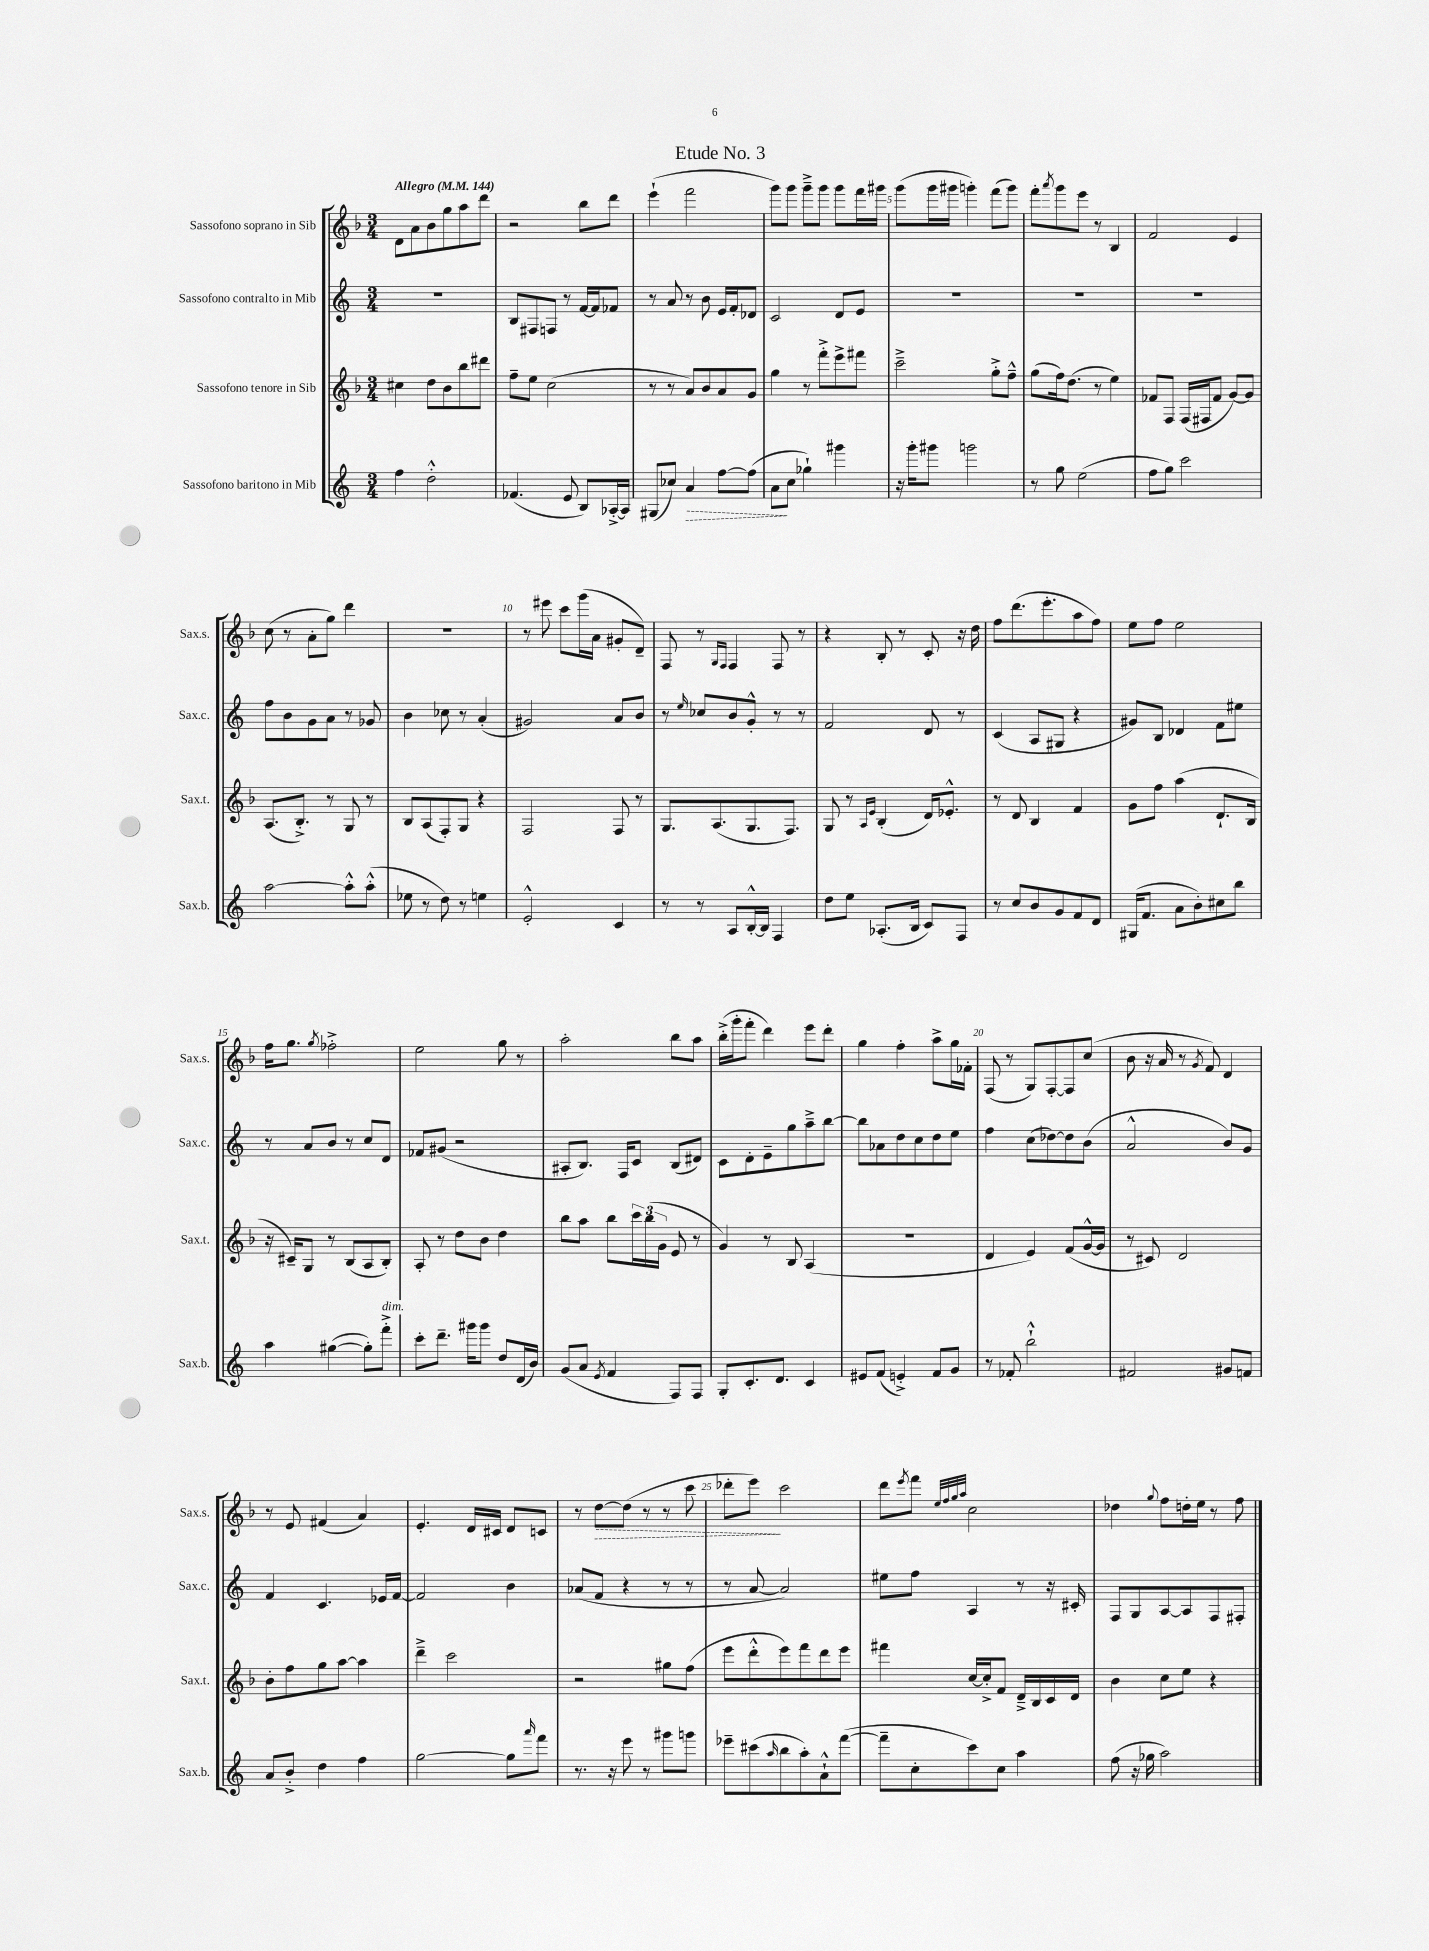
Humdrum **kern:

**kern	**kern	**kern	**kern
*staff4	*staff3	*staff2	*staff1
*clefG2	*clefG2	*clefG2	*clefG2
*k[]	*k[b-]	*k[]	*k[b-]
*M3/4	*M3/4	*M3/4	*M3/4
*MM144	*MM144	*MM144	*MM144
4ff	4cc#	2.r	8d
.	.	.	8a
2dd'^^	8dd	.	8b-
.	8b-	.	8gg
.	8bb-	.	8aa
.	8ddd#	.	8ddd
=	=	=	=
(4.f-	8ff~	8B	2r
.	8ee	8F#	.
.	(2cc	8F	.
8e	.	8r	.
8B)	.	[16f	8bb-
.	.	16f]	.
[16A-'^	.	8f-	8ddd
16A-]	.	.	.
=	=	=	=
(8G#	8r	8r	(4eee`
8cc-)	8r	8a	.
4a	8a)	8r	2fff
.	8b-	8b	.
[8ff	8a	16e	.
.	.	16f'	.
(8ff]	8g	8d-	.
=	=	=	=
8a	4gg	2c	8ggg)
8cc	.	.	8ggg
4gg-`)	8r	.	8ggg~^
.	8fff'^	.	8ggg
4ggg#	8eee^	8d	8ggg
.	8fff#	8e	16fff
.	.	.	16ggg#
=	=	=	=
16r	2ccc~^	2.r	(8ggg
16ggg'	.	.	.
8ggg#	.	.	16ggg
.	.	.	16ggg#
2ggg	.	.	4ggg')
.	8gg'^	.	(8fff
.	8ff~^^	.	8ggg)
=	=	=	=
8r	(8gg	2.r	8fff'
.	.	.	8qaaa
8gg	16ff)	.	8ggg
.	(8.dd	.	.
(2ee	.	.	8eee
.	8r	.	8r
.	4ee)	.	4B-
=	=	=	=
8ff	8f-	2.r	2f
8gg)	8F	.	.
2ccc	(16F	.	.
.	16F#	.	.
.	8f-	.	.
.	[8g)	.	4e
.	8g]	.	.
=	=	=	=
[2aa	(8.A	8ff	(8cc
.	.	8b	8r
.	8.B-'^)	.	.
.	.	8g	8a'
.	8r	8a	8gg)
8aa'^^]	8G	8r	4ddd
(8aa'^^	8r	8g-	.
=	=	=	=
8ee-	8B-	4b	2.r
8r	(8A	.	.
8dd)	8F')	8cc-	.
8r	8G	8r	.
4ee	4r	(4a'	.
=	=	=	=
2e'^^	2F	2g#)	8r
.	.	.	8eee#
.	.	.	8ccc
.	.	.	(16ggg
.	.	.	16a
4c	8F	8a	8g#'
.	8r	8b	8d~)
=	=	=	=
8r	8.G	8r	8F
.	.	16qqee	.
8r	.	8cc-	8r
.	(8.A	.	.
.	.	.	16qqG
.	.	.	16qqF
8A	.	8b	4F
[16B'^^	8.G	8g'^^	.
16B]	.	.	.
4F	.	8r	8F
.	8.F)	.	.
.	.	8r	8r
=	=	=	=
8dd	8G	2f	4r
8ee	8r	.	.
.	16qqA	.	.
.	16qqe	.	.
(8.A-'	(4B-'	.	8B-'
.	.	.	8r
16B	.	.	.
8c)	16d)	8d	8c'
.	8.e-'^^	.	.
8F	.	8r	16r
.	.	.	16dd
=	=	=	=
8r	8r	(4c	8ff
8cc	8d	.	(8.ddd
8b	4B-	8A	.
.	.	.	8.eee'
8g	.	8G#	.
8f	4f	4r	8aa
8d	.	.	8ff)
=	=	=	=
(16G#	8g	8g#)	8ee
8.f	.	.	.
.	8ff	8B	8ff
8a	(4aa	4d-	2ee
8b')	.	.	.
8cc#	8.d`	8f	.
8bb	.	8ee#	.
.	16B-	.	.
=	=	=	=
4aa	16r	8r	16ff
.	16c#~)	.	8.gg
.	8G	8a	.
.	.	.	8qgg
([4gg#	8r	8b	2ff-'^
.	(8B-	8r	.
8gg#'])	8A	8cc	.
8fff'^	8B-')	8d	.
=	=	=	=
8ccc'	8A'	8f-	2ee
8.ddd~	8r	(8g#	.
.	8dd	2r	.
16ggg#	.	.	.
8ggg#	8b-	.	.
8dd	4dd	.	8gg
(16d	.	.	8r
16b)	.	.	.
=	=	=	=
(8g	8bb-	8A#'	2aa'
8a	8aa	8.B)	.
8qe	.	.	.
4f	8bb-	.	.
.	.	16F	.
.	24ccc	8c	.
.	(24bb-	.	.
.	24g	.	.
8F)	8e	(8B	8bb-
8F	8r	8d#)	8aa
=	=	=	=
8G'	4g)	8c	(16bb-'^
.	.	.	16ggg'
8.c'	.	8d'	8fff'
.	8r	8e~	4ddd)
8.d	.	.	.
.	8B-	8gg	.
4c	(4A	8aa~^	8eee
.	.	[8bb	8ddd'
=	=	=	=
8e#	2.r	8bb]	4gg
(8f	.	8a-	.
4e'^)	.	8dd	4ff'
.	.	8cc	.
8f	.	8dd	8aa^
8g	.	8ee	16gg
.	.	.	16f-'
=	=	=	=
8r	4d	4ff	(8F
8f-'	.	.	8r
2bb`^^	4e)	(8cc	8G)
.	.	[8dd-)	[8F'
.	(8f	8dd-]	8F]
.	[16g^^	(8b	(8cc
.	16g]	.	.
=	=	=	=
2f#	8r	2a^^	8b-
.	8c#)	.	16r
.	.	.	16a
.	2d	.	8r
.	.	.	8qg
.	.	.	8f)
8g#	.	8b)	4d
8f	.	8g	.
=	=	=	=
8a	8b-'	4f	8r
8b'^	8ff	.	8e
4dd	8gg	4.c	(4f#
.	[8aa	.	.
4ff	4aa]	.	4a)
.	.	16e-	.
.	.	[16f	.
=	=	=	=
[2gg	4ddd~^	2f]	4.e'
.	2ccc	.	.
.	.	.	16d
.	.	.	16c#
8gg]	.	4b	8d
16qqaaa	.	.	.
8fff	.	.	8c
=	=	=	=
8.r	2r	(8a-	8r
.	.	8f	[8dd
16r	.	.	.
8eee	.	4r	(8dd]
8r	.	.	8r
8ggg#	8gg#	8r	8r
8ggg	(8ff	8r	8ccc
=	=	=	=
8eee-~	8eee	8r	8ddd-'
(8ccc#	8ddd'^^	[8a	8eee)
16qqaa	.	.	.
8bb	8eee)	2a])	2ccc
8aa')	8fff	.	.
8a`^^	8ddd	.	.
([8fff	8eee	.	.
=	=	=	=
8fff~]	4fff#	8ee#	8ddd
.	.	.	8qeee
8cc'	.	8ff	8fff
.	.	.	32qqee
.	.	.	32qqff
.	.	.	32qqgg
.	.	.	32qqaa
8ccc)	[16cc	4A	2cc
.	16cc'^]	.	.
8cc	8f	.	.
4aa	16d~^	8r	.
.	16B-	.	.
.	16c	16r	.
.	16d	16c#'	.
=	=	=	=
(8ff	4b-	8F	4dd-
16r	.	8G	.
16gg-	.	.	.
.	.	.	8qqgg
2aa)	8cc	[8A	8ff
.	8ee	8A]	16dd'
.	.	.	16ee
.	4r	8F	8r
.	.	8F#'	8ff
==	==	==	==
*-	*-	*-	*-
